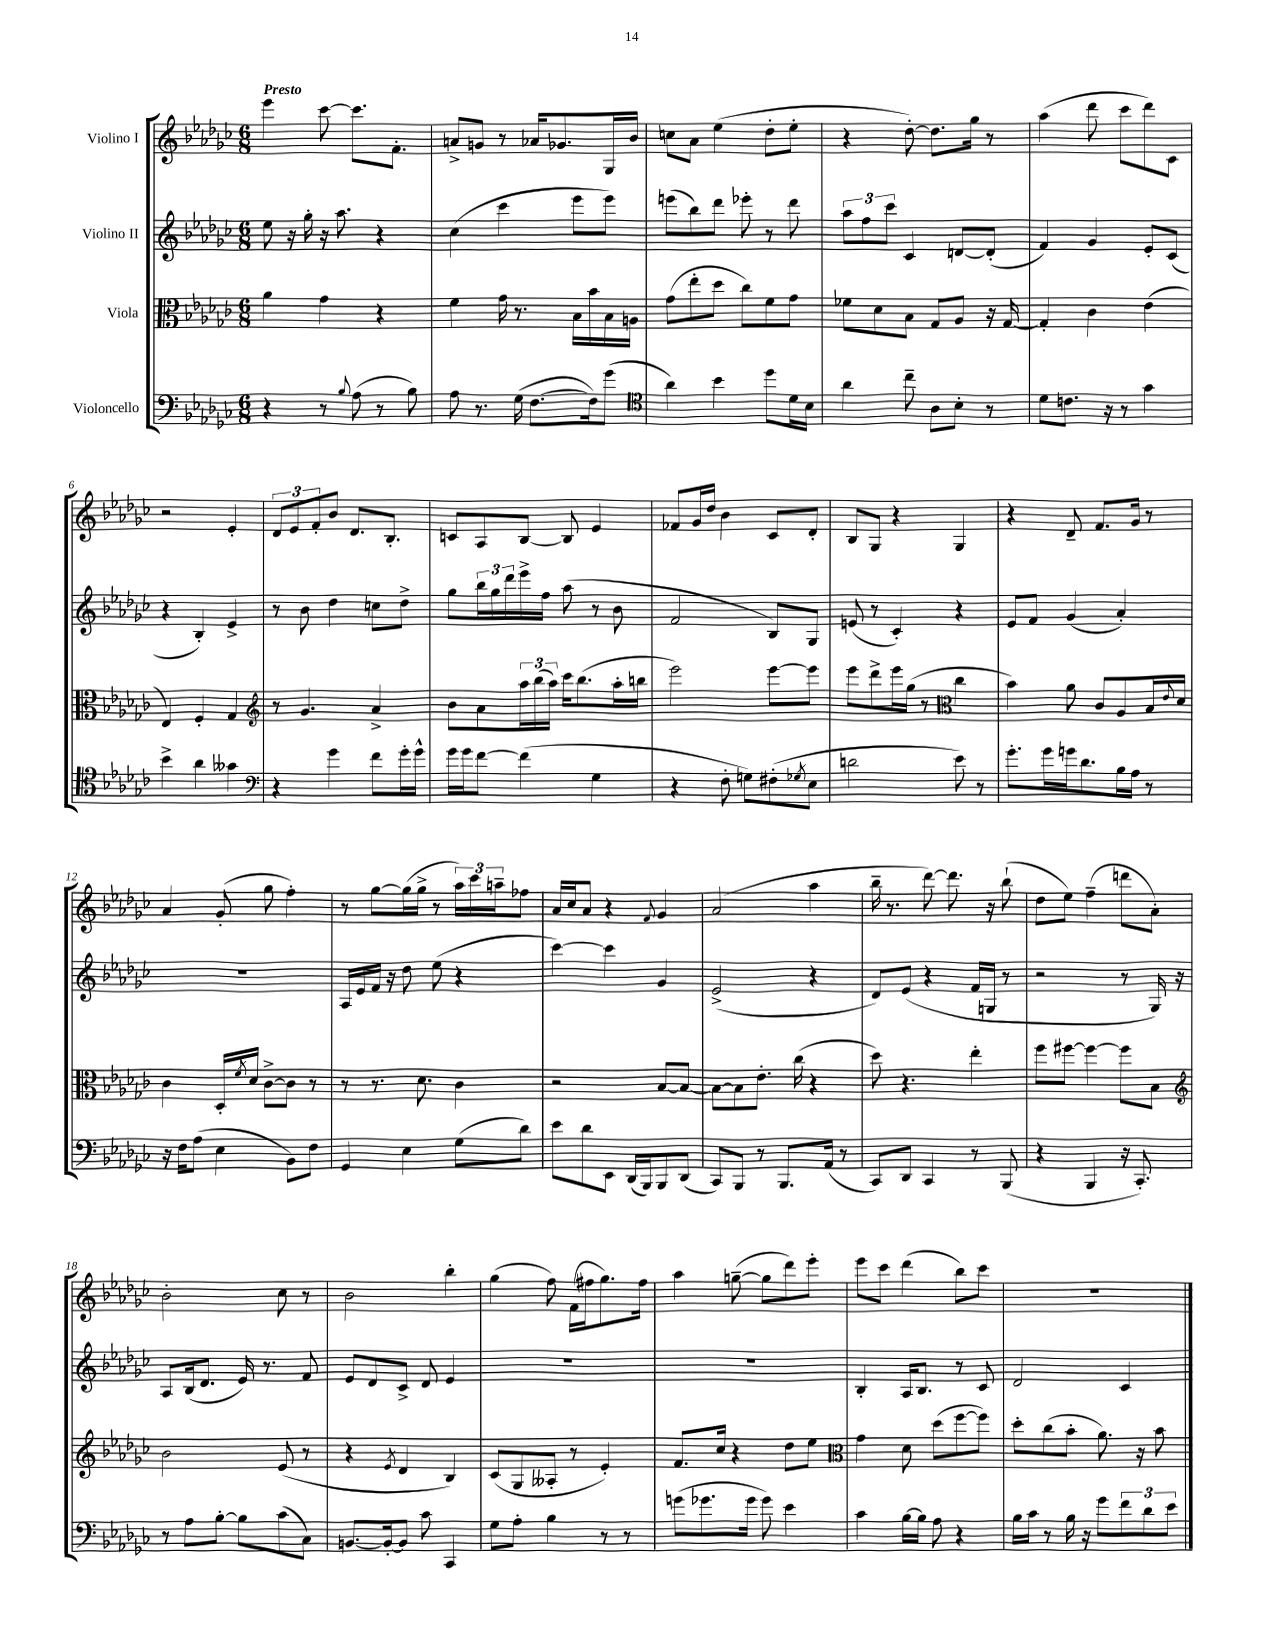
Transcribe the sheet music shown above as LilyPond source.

<<
\new StaffGroup <<
\new Staff = "s0" \with { instrumentName = "Violino I" } {
    \clef treble \key ges \major \numericTimeSignature \time 6/8 \tempo "Presto"
    ees'''4 ces'''8~ ces'''8. f'8.-. |
    a'8-> g'8 r8 aes'16 ges'8. ges16 bes'16 |
    c''8 aes'8 ees''4( des''8-. ees''8-. |
    r4 des''8~-.) des''8. ges''16 r8 |
    aes''4( des'''8 ces'''8 des'''8) ces'8 |
    r2 ees'4-. |
    \tuplet 3/2 { des'8 ees'8 f'8-. } bes'8 des'8. bes8.-. |
    c'8 aes8 bes8~ bes8 ees'4 |
    fes'8 ges'16 des''16 bes'4 ces'8 des'8-. |
    bes8 ges8 r4 ges4 |
    r4 des'8-- f'8. ges'16 r8 |
    aes'4 ges'8-.( ges''8 f''4-.) |
    r8 ges''8~ ges''16( ges''16-> r8 \tuplet 3/2 { aes''16) ces'''16 a''16-- } fes''8 |
    aes'16 ces''16 aes'8 r4 \appoggiatura { f'8 } ges'4 |
    aes'2( aes''4 |
    bes''16-- r8. des'''8~) des'''8. r16 bes''8-!( |
    des''8 ees''8) f''4--( d'''8 aes'8-.) |
    bes'2-. ces''8 r8 |
    bes'2 bes''4-. |
    ges''4( f''8) f'16( fis''16 ges''8.) fis''16 |
    aes''4 g''8~--( g''8 des'''8) ees'''8-. |
    ees'''8 ces'''8 des'''4( bes''8) ces'''8 |
    R2. \bar "|." |
}
\new Staff = "s1" \with { instrumentName = "Violino II" } {
    \clef treble \key ges \major \numericTimeSignature \time 6/8
    ees''8 r16 ges''16-. r16 aes''8. r4 |
    ces''4( ces'''4 ees'''8 ees'''8) |
    e'''8( bes''8) des'''8 ees'''8-. r8 des'''8 |
    \tuplet 3/2 { aes''8 f''8 ces'''8 } ces'4 d'8~ d'8-.( |
    f'4) ges'4 ees'8-. ces'8( |
    r4 bes4-.) ees'4-> |
    r8 bes'8 des''4 c''8 des''8-> |
    ges''8 \tuplet 3/2 { bes''16 ges''16 des'''16 } ees'''16-> f''16 aes''8( r8 bes'8 |
    f'2 bes8) ges8 |
    e'8( r8 ces'4-.) r4 |
    ees'8 f'8 ges'4( aes'4-.) |
    R2. |
    aes16 ees'16 f'16 r16 des''8 ees''8( r4 |
    ces'''4~) ces'''4 ges'4 |
    ees'2->( r4 |
    des'8) ees'8( r4 f'16 g16 r8 |
    r2 r8 ges16) r16 |
    aes8 bes16( des'8. ees'16) r8. f'8 |
    ees'8 des'8 ces'8-> des'8 ees'4 |
    R2. |
    R2. |
    bes4-. aes16 bes8. r8 ces'8 |
    des'2 ces'4 \bar "|." |
}
\new Staff = "s2" \with { instrumentName = "Viola" } {
    \clef alto \key ges \major \numericTimeSignature \time 6/8
    aes'4 ges'4 r4 |
    f'4 ges'16 r8. bes16 bes'16 bes16 a16 |
    ges'8( ees''8-. des''8 ces''8) f'8 ges'8 |
    fes'8 des'8 bes8 ges8 aes8 r16 ges16~ |
    ges4-. ces'4 ees'4( |
    ees4) f4-. ges4 |
    \clef treble r8 ges'4. aes'4-> |
    bes'8 aes'8 \tuplet 3/2 { aes''16 bes''16( aes''16) } ces'''16 bes''8.( aes''16-. b''16 |
    ees'''2) ees'''8~ ees'''8 |
    ees'''8 des'''8-> ees'''16 ges''16( r8 \clef alto ces''4 |
    bes'4) aes'8 ces'8 aes8 bes16 \appoggiatura { ees'8 } des'16 |
    ces'4 des16-. \acciaccatura { f'8 } des'16 ces'8~-> ces'8 r8 |
    r8 r8. des'8. ces'4 |
    r2 bes8~ bes8~ |
    bes8~ bes8 ees'8.-. ces''16( r4 |
    des''8) r4. ees''4-. |
    f''8 fis''8~ fis''4~ fis''8 bes8 |
    \clef treble bes'2 ees'8( r8 |
    r4 \acciaccatura { ees'8 } des'4 bes4) |
    ces'8( ges8 aeses8-. r8 ees'4-.) |
    f'8. ces''16 r4 des''8 ees''8 |
    \clef alto ges'4 des'8 des''8( f''8~ f''8) |
    des''8-. ces''8( bes'8-. aes'8.) r16 bes'8 \bar "|." |
}
\new Staff = "s3" \with { instrumentName = "Violoncello" } {
    \clef bass \key ges \major \numericTimeSignature \time 6/8
    r4 r8 \appoggiatura { bes8 } aes8( r8 bes8) |
    aes8 r8. ges16( f8.~ f16) ges'8( |
    \clef tenor aes'4) bes'4 des''8 des'16 bes16 |
    aes'4 ces''8-- aes8 bes8-. r8 |
    des'8 c'8. r16 r8 ges'4 |
    bes'4-> aes'4 geses'4 |
    \clef bass r4 ges'4 f'8 ges'16-. ges'16-^ |
    ges'16 ges'16 f'8~ f'4( ges4 |
    r4 f8-. g8) fis8-.( \acciaccatura { ges8 } ees8 |
    d'2 ees'8) r8 |
    ges'8.-. ges'16 g'16 des'8. bes16 aes16 r8 |
    r16 f16 aes8( ees4 bes,8) f8 |
    ges,4 ees4 ges8( des'8) |
    ees'8 des'8 ees,8 des,16( bes,,16) bes,,8 des,8( |
    ces,8) bes,,8 r8 bes,,8. aes,16( r8 |
    ces,8) des,8 ces,4 r8 bes,,8( |
    r4 bes,,4 r16 ces,8.-.) |
    r8 aes8 bes8~-. bes8 ces'8( ces8) |
    b,8.~ b,16~-. b,8 ces'8 ces,4 |
    ges8 aes8-. bes4 r8 r8 |
    g'8( ges'8. ges'16 ges'8) ees'4 |
    ces'4 bes16~ bes16 aes8 r4 |
    bes16 ces'16 r8 bes16 r16 ges'8 \tuplet 3/2 { f'8 des'8 ees'8 } \bar "|." |
}
>>
>>
